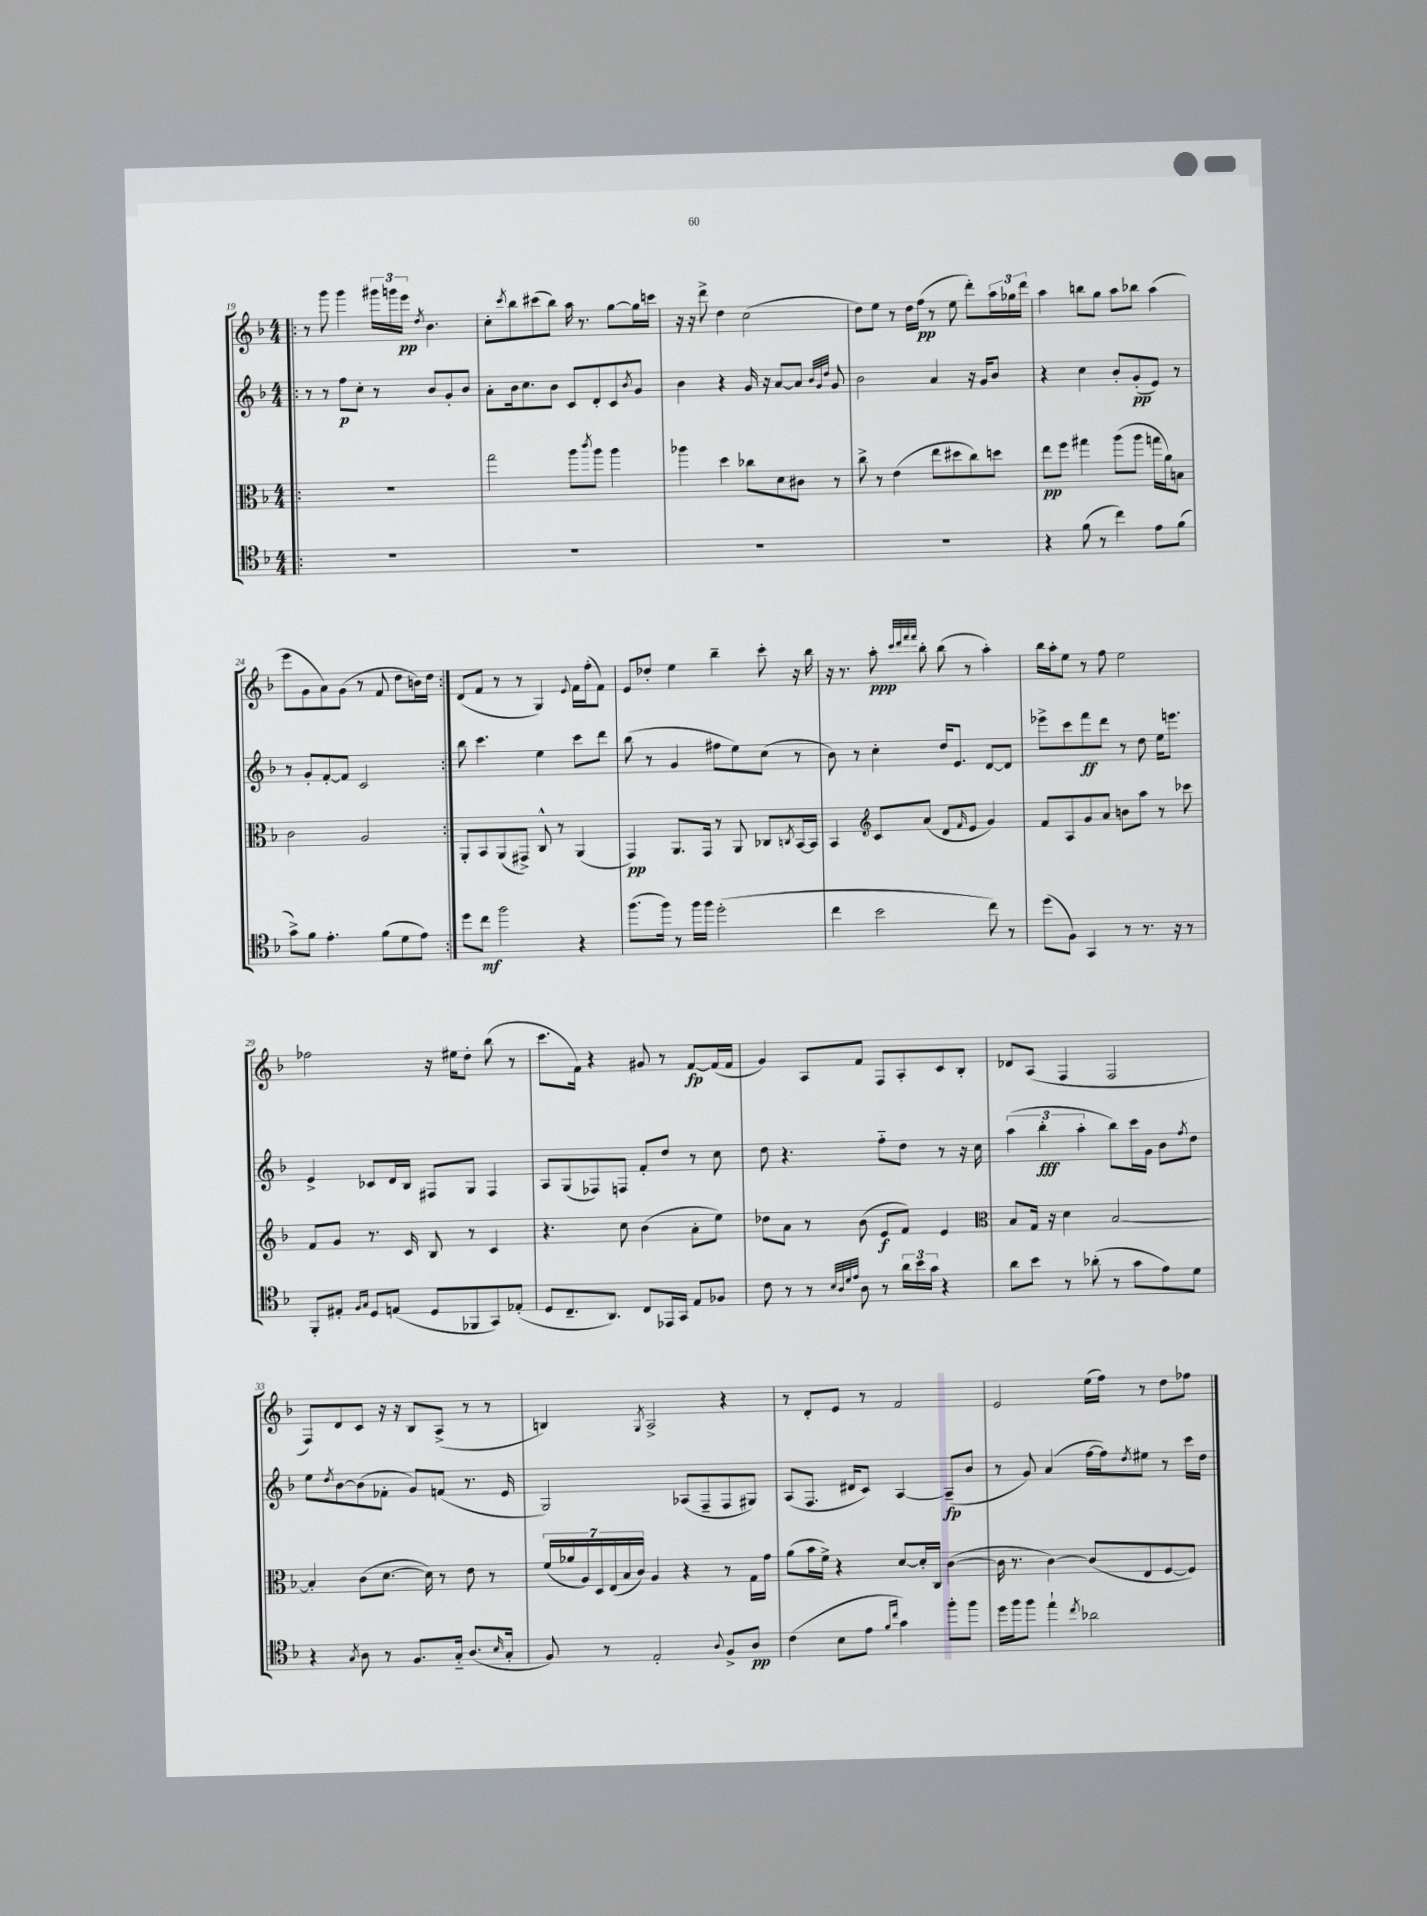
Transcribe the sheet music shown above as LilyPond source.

<<
\new StaffGroup <<
\new Staff = "s0" {
    \clef treble \key f \major \numericTimeSignature \time 4/4
    \repeat volta 2 { \bar ".|:" r8 g'''8 g'''4 \tuplet 3/2 { gis'''16 g'''16 e'''16\pp } \acciaccatura { d''8 } bes'4. |
    c''8-. \acciaccatura { c'''8 } bes''8 cis'''8( bes''8) a''16 r8. g''8~ g''16 c'''16 |
    r16 r16 d'''8-> d''4 c''2( |
    d''8) e''8 r8 d''16 f''16\pp( r8 e''8 d'''8-.) \tuplet 3/2 { a''16 ges''16 d'''16 } |
    a''4 b''8 g''8 a''8 bes''8 a''4( |
    e'''8 g'8 a'8) g'8( r8 f'8 d''8 b'16) d''16 | }
    d'8( f'8 r8 r8 g4) \appoggiatura { e'8 } f'16 f''16-.( f'8) |
    e'8 des''8-. e''4 bes''4-- c'''8-. r16 bes''16 |
    r16 r8. a''8-.\ppp \grace { c'''32 d'''32 f'''32 f'''32 } bes''8-. bes''8( r8 a''4-.) |
    bes''16 a''16-. e''8 r8 f''8 e''2 |
    fes''2 r16 eis''16 d''8-. bes''8( r8 |
    c'''8. f'16) r4 gis'8 r8 f'8~\fp f'16( f'16 |
    g'4) a8 f'8 f8 a8-. c'8 bes8-. |
    des'8 a8( f4 f2 |
    f8) d'8 c'8 r16 r16 bes8 a8->( r8 r8 |
    b4) \acciaccatura { g8 } a2-> r4 |
    r8 d'8-. e'8 r8 f'2 |
    e'2 e''16( f''16) r8 d''8 fes''8 \bar "|." |
}
\new Staff = "s1" {
    \clef treble \key f \major \numericTimeSignature \time 4/4
    \repeat volta 2 { \bar ".|:" r8 r8 f''8\p c''8-. r8 bes'8 g'8-. bes'8 |
    a'8-. bes'16 c''8. bes'8 c'8 d'8-. c'8 \acciaccatura { bes'8 } g'8 |
    bes'4 r4 g'16 r16 a'8~ a'8 \grace { bes'32 g'32 d''32 } g'8 |
    bes'2 a'4 r16 g'16 bes'8 |
    r4 c''4 bes'8-. g'8-.\pp( e'8) r8 |
    r8 g'8-. f'8~-. f'8 c'2 | }
    bes''8 c'''4. e''4 c'''8 d'''8 |
    bes''8( r8 g'4 fis''8 e''8) c''8( r8 |
    bes'8) r8 c''4-. d''16 e'8. d'8~ d'8 |
    ees'''8-> c'''8 f'''8\ff d'''8 r8 d''8 e''16 e'''8. |
    e'4-> ces'8 d'16 bes16 fis8 g8 fis4 |
    a8 g8( fes8) f8 f'8-. d''8 r8 c''8 |
    d''8 r4. f''8-_ d''8 r8 r16 c''16 |
    \tuplet 3/2 { a''4( bes''4-.\fff a''4-. } bes''8) c'''16 g'16 bes'8 \acciaccatura { f''8 } d''8 |
    e''8 \acciaccatura { d''8 } bes'8~ bes'8( fes'8-. g'8) f'8( r8. e'16 |
    g2) aes8( f8-- f8 gis8) |
    a8( f8. dis'16 c'8) a4~ a8--\fp( bes'8 |
    r8 g'8) a'4( f''16~ f''16) \acciaccatura { d''8 } eis''8 r8 c'''16 d''16 \bar "|." |
}
\new Staff = "s2" {
    \clef alto \key f \major \numericTimeSignature \time 4/4
    \repeat volta 2 { \bar ".|:" R1 |
    g''2 a''8 \acciaccatura { c'''8 } a''8 a''4 |
    aes''4 d''4 ces''8 d'8 cis'8 r8 |
    c''8-> r8 e'4( e''8 dis''8 c''8) d''8 |
    e''8\pp f''8 gis''4 a''8( a''8 g''16 a'16) b8 |
    c'2 a2 | }
    a,8-. bes,8 a,8( gis,8->) c8-^ r8 a,4( |
    g,4\pp) a,8. g,16 r8 a,8 ces8 \acciaccatura { c8 } bes,16~ bes,16 |
    bes,4 \clef treble c'8 a'8( d'8 \grace { f'16 } e'8 g'4) |
    f'8 a8 g'8 a'8 b'8 a''8 r8 ces'''8 |
    f'8 g'8 r8. c'16 bes8 r8 c'4 |
    r4. c''8 bes'4( a'8-. e''8) |
    des''8 a'8 r8 bes'8( e'8\f f'8) e'4 |
    \clef alto bes8 g16 r16 d'4 bes2~ |
    bes4-. c'8( d'8.~ d'16) r8 e'8 r8 |
    \tuplet 7/4 { f'16( aes'16 a16) d16 e16( bes16 c'16) } a4 r4 r8 g16 g'16 |
    a'8( bes'16 f'16->) r4 d'8~ d'16-. c16 c'4~( |
    c'16 r8. c'4~) c'8( e8 f8~ f8) \bar "|." |
}
\new Staff = "s3" {
    \clef tenor \key f \major \numericTimeSignature \time 4/4
    \repeat volta 2 { \bar ".|:" R1 |
    R1 |
    R1 |
    R1 |
    r4 f'8( r8 c''4) e'8 f'8( |
    g'8->) f'8 e'4.-. f'8( d'8 e'8) | }
    d''8 c''8\mf f''2 r4 |
    f''8.( f''16) r8 f''16 f''16 d''2-.( |
    c''4 bes'2 c''8) r8 |
    d''8( f8) g,4 r8 r8. r16 r8 |
    f,8-. eis8-. \grace { f16 g16 } d8 e8( d8 fes,8 g,8) ees8-.( |
    d8 c8.-- a,8.) c8 ees,16 g,16 e8 fes8 |
    c'8 r8 r8 \grace { bes32 a32 d'32 e'32 } a8 r8 \tuplet 3/2 { a'16 bes'16 g'16 } r4 |
    a'8 bes'8 r8 aes'8-.( r8 g'8 e'8) d'8 |
    r4 \acciaccatura { g8 } a8 r8 f8. g16-_ a8.( \grace { bes16 } g16-. |
    f8) r8 e2-. \appoggiatura { a8 } f8-> a8\pp |
    c'4( bes8 e'8 \grace { f'16 c''16 } g'4) f''8-. f''8 |
    d''16 f''16 f''8 e''4-! \acciaccatura { c''8 } aes'2 \bar "|." |
}
>>
>>
\layout { \context { \Score currentBarNumber = #19 } }
